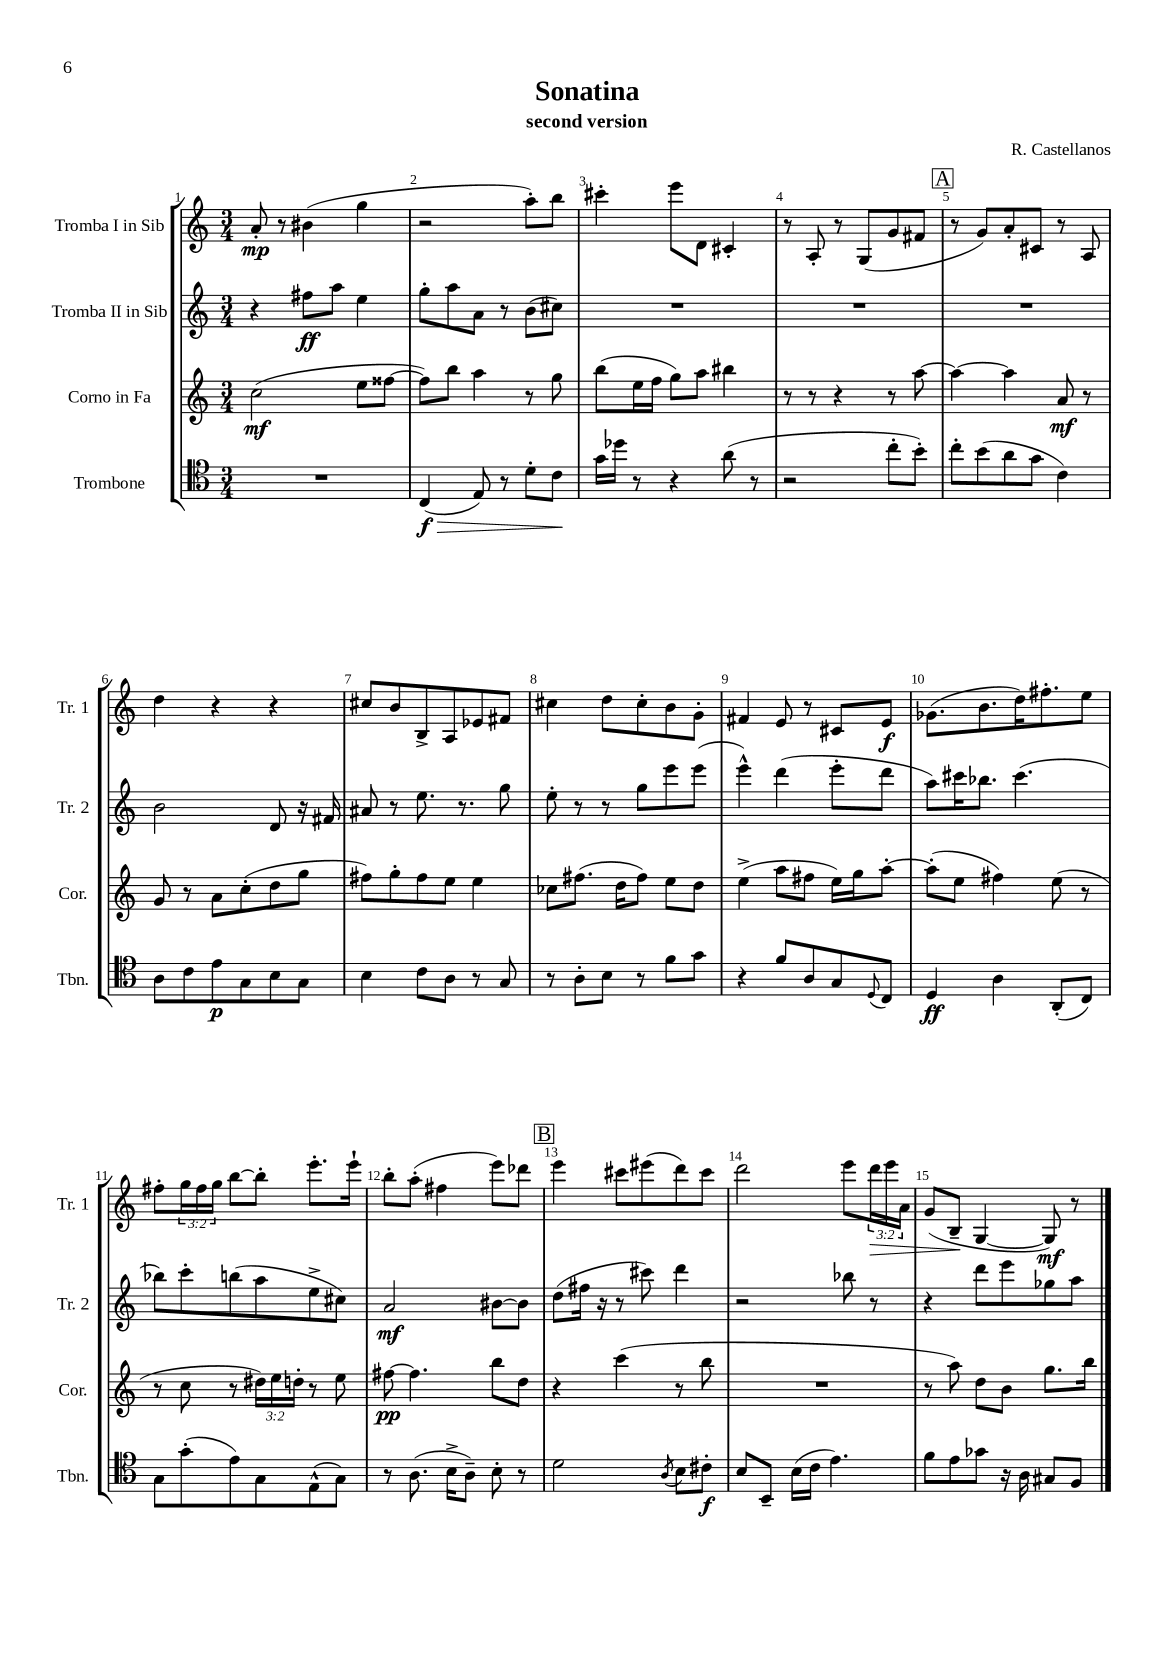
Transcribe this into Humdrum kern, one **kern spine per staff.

**kern	**kern	**kern	**kern
*staff4	*staff3	*staff2	*staff1
*clefC4	*clefG2	*clefG2	*clefG2
*k[]	*k[]	*k[]	*k[]
*M3/4	*M3/4	*M3/4	*M3/4
2.r	(2cc\	4r	8a'/
.	.	.	8r
.	.	8ff#\L	(4b#\
.	.	8aa\J	.
.	8ee\L	4ee\	4gg\
.	[8ff##\J	.	.
=	=	=	=
(4C/	8ff##\]L)	8gg'\L	2r
.	8bb\J	8aa\	.
8E/)	4aa\	8a\J	.
8r	.	8r	.
8d'\L	8r	(8b\L	8aa'\L)
8c\J	8gg\	8cc#\J)	8bb\J
=	=	=	=
16g\LL	(8bb\L	2.r	4ccc#'\
16dd-\JJ	.	.	.
8r	16ee\L	.	.
.	16ff\JJ	.	.
4r	8gg\L)	.	8eee\L
.	8aa\J	.	8d\J
(8a\	4bb#\	.	4c#'/
8r	.	.	.
=	=	=	=
2r	8r	2.r	8r
.	8r	.	8A'/
.	4r	.	8r
.	.	.	(8G/L
8cc'\L	8r	.	8g/
8b'\J)	[8aa\	.	8f#/J
=	=	=	=
8cc'\L	4aa\_	2.r	8r
(8b\	.	.	8g/L)
8a\	4aa\]	.	8a'/
8g\J	.	.	8c#/J
4c\)	8a/	.	8r
.	8r	.	8A/
=	=	=	=
8A\L	8g/	2b\	4dd\
8c\	8r	.	.
8e\	8a\L	.	4r
8G\	(8cc'\	.	.
8B\	8dd\	8d/	4r
8G\J	8gg\J	16r	.
.	.	16f#/	.
=	=	=	=
4B\	8ff#\L)	8a#/	8cc#/L
.	8gg'\	8r	8b/
8c\L	8ff#\	8.ee\	8B^/
8A\J	8ee\J	.	8A/
.	.	8.r	.
8r	4ee\	.	8e-/
8G/	.	8gg\	8f#/J
=	=	=	=
8r	8cc-\L	8ee'\	4cc#\
8A'\L	(8.ff#\J	8r	.
8B\J	.	8r	8dd\L
.	16dd\LK	.	.
8r	8ff#\J)	8gg\L	8cc#'\
8f\L	8ee\L	8eee\	8b\
8g\J	8dd\J	(8eee\J	8g'\J
=	=	=	=
4r	(4ee^\	4eee^^\)	4f#/
8f/L	8aa\L	(4ddd\	8e/
8A/	8ff#\J	.	8r
8G/	16ee\LL)	8eee'\L	8c#/L
.	16gg\J	.	.
8qqD/	.	.	.
8C/J	[8aa'\J	8ddd\J	8e/J
=	=	=	=
4D/	(8aa'\]L	8aa\L)	(8.g-\L
.	8ee\J	16ccc#\K	.
.	.	8.bb-\J	8.b\
4A\	4ff#\)	.	.
.	.	(4.ccc#\	16dd\K)
.	.	.	8.ff#'\
(8AA'/L	(8ee\	.	.
8C/J)	8r	.	8ee\J
=	=	=	=
8G\L	8r	8bb-\L)	8ff#'\L
(8g'\	8cc\	8ccc'\	24gg\L
.	.	.	24ff#\
.	.	.	24gg\JJ
8e\)	8r	(8bb\	[8bb\L
8G\	24dd#\LL)	8aa\	8bb'\]J
.	24ee\	.	.
.	24dd'\JJ	.	.
(8E^^\	8r	8ee^\	8.eee'\L
8G\J)	8ee\	8cc#\J)	.
.	.	.	16eee`\Jk
=	=	=	=
8r	[8ff#\	2a/	8bb'\L
(8.A\	4.ff#\]	.	(8aa'\J
.	.	.	4ff#\
16B^\LK	.	.	.
8A~\J)	.	.	.
8B'\	8bb\L	[8b#\L	8eee\L)
8r	8dd\J	8b#\]J	8ddd-\J
=	=	=	=
2d\	4r	(8dd\L	4eee\
.	.	16ff#\Jk	.
.	.	16r	.
.	(4ccc\	8r	8ccc#\L
.	.	8ccc#\)	(8eee#\
8qA/	.	.	.
8B\L	8r	4ddd\	8ddd\)
8c#'\J	8bb\	.	8ccc#\J
=	=	=	=
8B/L	2.r	2r	2ddd\
8BB~/J	.	.	.
(16B\LL	.	.	.
16c\JJ	.	.	.
4.e\)	.	.	.
.	.	8bb-\	8eee\L
.	.	8r	24ddd\L
.	.	.	24eee\
.	.	.	24a\JJ
=	=	=	=
8f\L	8r	4r	(8g/L
8e\	8aa\)	.	8B~/J
8g-\J	8dd\L	8ddd\L	[4G/
16r	8b\J	8eee\	.
16A\	.	.	.
8G#/L	8.gg\L	8gg-\	8G/])
8F/J	.	8aa\J	8r
.	16bb\Jk	.	.
==	==	==	==
*-	*-	*-	*-
